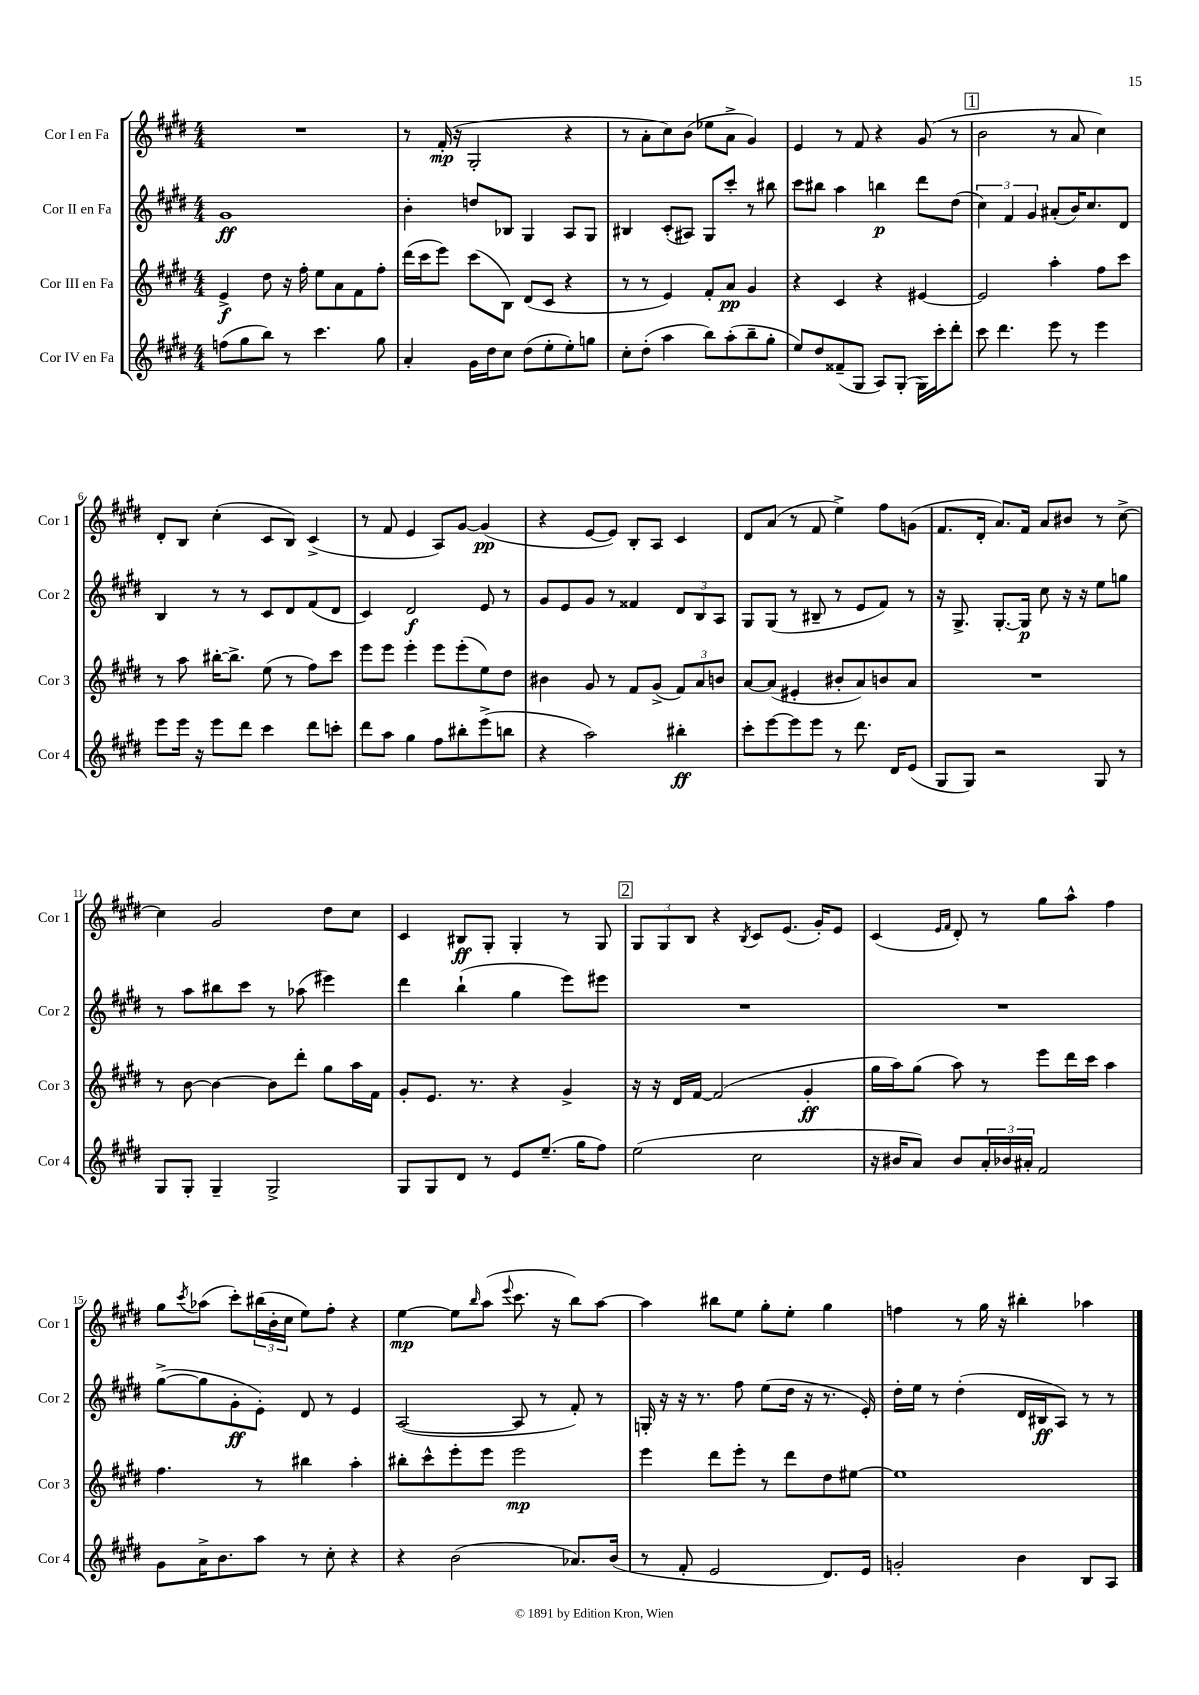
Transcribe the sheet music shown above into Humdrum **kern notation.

**kern	**kern	**kern	**kern
*staff4	*staff3	*staff2	*staff1
*clefG2	*clefG2	*clefG2	*clefG2
*k[f#c#g#d#]	*k[f#c#g#d#]	*k[f#c#g#d#]	*k[f#c#g#d#]
*M4/4	*M4/4	*M4/4	*M4/4
(8ff\L	4e^/	1g#	1r
8gg#\	.	.	.
8bb\J)	8dd#\	.	.
8r	16r	.	.
.	16ff#'\	.	.
4.ccc#\	8ee\L	.	.
.	8a\	.	.
.	8f#\	.	.
8gg#\	8ff#'\J	.	.
=	=	=	=
4a'/	(16ddd#\LL	4b'\	8r
.	16ccc#\J	.	.
.	8eee\J)	.	(16f#'/
.	.	.	16r
16g#\LL	(8ccc#\L	8dd/L	2G#'/
16dd#\J	.	.	.
8cc#\J	8B\J)	8B-/J	.
(8dd#\L	(8d#/L	4G#/	.
8ee'\	8c#/J	.	.
8ee'\)	4r	8A/L	4r
8gg\J	.	8G#/J	.
=	=	=	=
8cc#'\L	8r	4B#/	8r
(8dd#'\J	8r	.	8a'\L
4aa\	4e/)	(8c#'/L	8cc#\)
.	.	8A#/J)	(8b\J
8bb\L)	8f#'/L	8G#/L	8ee-\L
(8aa'\	8a/J	8ccc#'/J	8a^\J
8bb~\	4g#/	8r	4g#/)
8gg#'\J	.	8bb#\	.
=	=	=	=
8ee/L)	4r	8ccc#\L	4e/
8dd#/	.	8bb#\J	.
(8f##~/	4c#/	4aa\	8r
8G#/J	.	.	8f#/
8A/L)	4r	4bb\	4r
(8G#'/J	.	.	.
16G#\LL)	[4e#/	8ddd#\L	(8g#/
16ccc#'\J	.	.	.
8ddd#'\J	.	(8dd#\J	8r
=	=	=	=
8ccc#\	2e#/]	6cc#\)	2b\
4.ddd#\	.	.	.
.	.	6f#/	.
.	.	6g#/	.
8eee\	4aa'\	(8a#'/L	8r
8r	.	16b/K)	8a/
.	.	8.cc#/	.
4eee\	8ff#\L	.	4cc#\)
.	8ccc#\J	8d#/J	.
=	=	=	=
8eee\L	8r	4B/	8d#'/L
16eee\Jk	8aa\	.	8B/J
16r	.	.	.
8eee\L	[16bb#'\LK	8r	(4cc#'\
.	8.bb#^\]J	.	.
8ddd#\J	.	8r	.
4ccc#\	(8ee\	8c#/L	8c#/L
.	8r	8d#/	8B/J)
8ddd#\L	8ff#\L)	(8f#/	(4c#^/
8ccc'\J	8ccc#\J	8d#/J	.
=	=	=	=
8ddd#\L	8eee\L	4c#/)	8r
8aa\J	8eee\J	.	8f#/
4gg#\	4eee'\	2d#/	4e/
8ff#\L	8eee\L	.	8A/L)
8bb#'\	(8eee'\	.	[8g#/J
(8eee^\	8ee\)	8e/	(4g#/]
8bb\J	8dd#\J	8r	.
=	=	=	=
4r	4b#\	8g#/L	4r
.	.	8e/	.
2aa\)	8g#/	8g#/J	[8e/L
.	8r	8r	8e/]J)
.	8f#/L	4f##/	8B'/L
.	(8g#^/J	.	8A/J
4bb#'\	12f#/L)	12d#/L	4c#/
.	12a/	12B/	.
.	12b/J	12A/J	.
=	=	=	=
8ccc#'\L	[8a/L	8G#/L	8d#/L
[8eee\	(8a/]J	(8G#/J	(8a/J
8eee\]	4e#'/	8r	8r
8eee\J	.	8B#~/	8f#/
8r	8b#'/L	8r	4ee^\)
8.ddd#\	8a/)	8e/L	.
.	8b/	8f#/J)	8ff#\L
16d#/LK	.	.	.
(8e/J	8a/J	8r	(8g\J
=	=	=	=
8G#/L	1r	16r	8.f#/L
.	.	8.G#^/	.
8G#/J)	.	.	.
.	.	.	16d#'/Jk
2r	.	[8.G#'/L	8.a/L)
.	.	16G#/]Jk	16f#/Jk
.	.	8cc#\	8a/L
.	.	16r	8b#/J
.	.	16r	.
8G#/	.	8ee\L	8r
8r	.	8gg\J	[8cc#^\
=	=	=	=
8G#/L	8r	8r	4cc#\]
8G#'/J	[8b\	8aa\L	.
4G#~/	4b\_	8bb#\	2g#/
.	.	8ccc#\J	.
2G#^/	8b\]L	8r	.
.	8ddd#'\J	(8aa-\	.
.	8gg#\L	4eee#\)	8dd#\L
.	16aa\L	.	8cc#\J
.	16f#\JJ	.	.
=	=	=	=
8G#/L	8g#'/L	4ddd#\	4c#/
8G#/	8.e/J	.	.
8d#/J	.	(4bb`\	8B#/L
.	8.r	.	.
8r	.	.	8G#'/J
8e/L	4r	4gg#\	4G#'/
(8.ee~/J	.	.	.
.	4g#^/	8eee\L)	8r
16gg#\LK	.	.	.
8ff#\J)	.	8eee#\J	8G#/
=	=	=	=
(2ee\	16r	1r	12G#/L
.	16r	.	.
.	.	.	12G#/
.	16d#/LL	.	.
.	.	.	12B/J
.	[16f#/JJ	.	.
.	(2f#/]	.	4r
.	.	.	8qB/
2cc#\	.	.	8c#/L
.	.	.	(8.e/J
.	4g#'/	.	.
.	.	.	16g#'/LK)
.	.	.	8e/J
=	=	=	=
16r	16gg#\LL	1r	(4c#/
16b#/LK	16aa\J)	.	.
8a/J)	(8gg#\J	.	.
.	.	.	16qqe/LL
.	.	.	16qqf#/JJ
8b#/L	8aa\)	.	8d#'/)
24a'/L	8r	.	8r
24b-/	.	.	.
24a#'/JJ	.	.	.
2f#/	8eee\L	.	8gg#\L
.	16ddd#\L	.	8aa^^\J
.	16ccc#\JJ	.	.
.	4aa\	.	4ff#\
=	=	=	=
8g#\L	4.ff#\	([8gg#^\L	8gg#\L
.	.	.	8qccc#/
16a^\K	.	8gg#\]	(8aa-\J
8.b\	.	.	.
.	.	8g#'\	8ccc#'\L)
8aa\J	8r	8e'\J)	(24bb#\L
.	.	.	24b'\
.	.	.	24cc#\JJ
8r	4bb#\	8d#/	8ee\L)
8cc#'\	.	8r	8ff#'\J
4r	4aa'\	4e/	4r
=	=	=	=
4r	8bb#'\L	([2A/	[4ee\
.	8ccc#^^\	.	.
(2b\	8eee'\	.	8ee\]L
.	.	.	16qqbb/
.	8eee\J	.	(8aa\J
.	.	.	8qqeee/
.	2eee\	8A/]	8.ccc#\
.	.	8r	.
.	.	.	16r
8.a-/L)	.	8f#'/)	8bb\L)
.	.	8r	[8aa\J
(16b/Jk	.	.	.
=	=	=	=
8r	4eee\	16G'/	4aa\]
.	.	16r	.
8f#'/	.	16r	.
.	.	8.r	.
2e/	8ddd#\L	.	8bb#\L
.	8eee'\J	8ff#\	8ee\J
.	8r	(8ee\L	8gg#'\L
.	8ddd#\L	16dd#\Jk	8ee'\J
.	.	16r	.
8.d#/L)	8dd#\	8.r	4gg#\
.	[8ee#\J	.	.
16e/Jk	.	16e'/)	.
=	=	=	=
2g'/	1ee#]	16dd#'\LL	4ff\
.	.	16ee\JJ	.
.	.	8r	.
.	.	(4dd#'\	8r
.	.	.	16gg#\
.	.	.	16r
4b\	.	16d#/LL	4bb#'\
.	.	16B#/J	.
.	.	8A/J)	.
8B/L	.	8r	4aa-\
8A/J	.	8r	.
==	==	==	==
*-	*-	*-	*-
